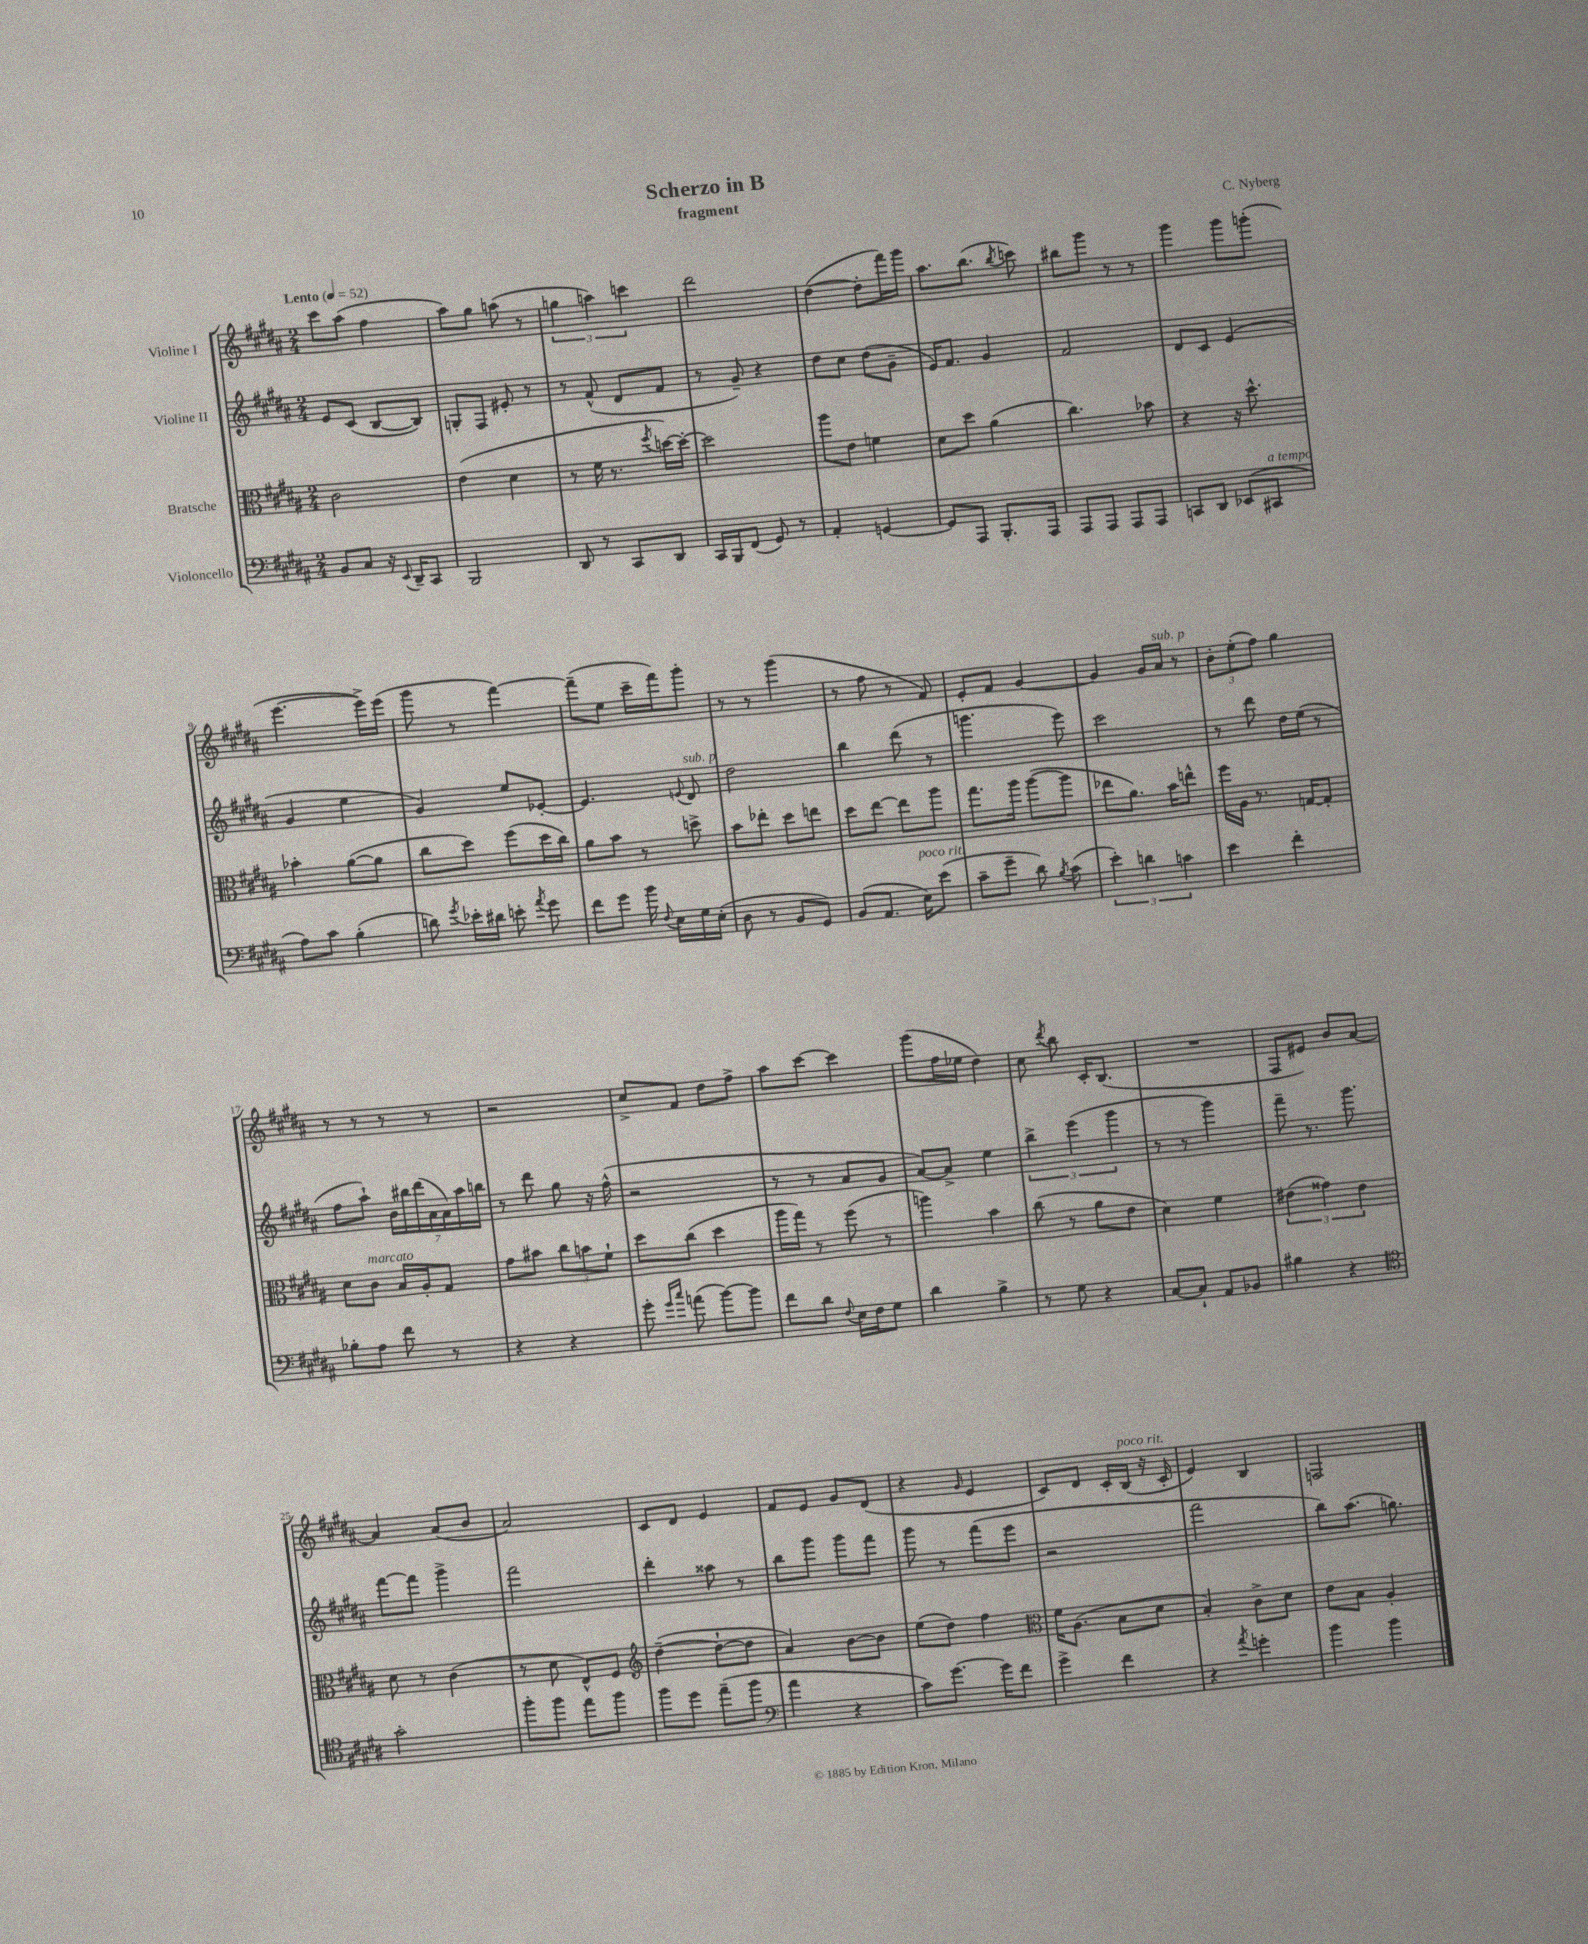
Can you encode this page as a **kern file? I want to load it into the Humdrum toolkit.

**kern	**kern	**kern	**kern
*staff4	*staff3	*staff2	*staff1
*clefF4	*clefC3	*clefG2	*clefG2
*k[f#c#g#d#a#]	*k[f#c#g#d#a#]	*k[f#c#g#d#a#]	*k[f#c#g#d#a#]
*M2/4	*M2/4	*M2/4	*M2/4
*MM52	*MM52	*MM52	*MM52
8BB	2c#	8e	8ccc#
8C#	.	(8c#	(8aa#
16r	.	[8B	4ff#
8qqEE	.	.	.
16DD#~	.	.	.
8CC#	.	8B])	.
=	=	=	=
2BBB	(4e	8G'	8aa#)
.	.	8F#	8gg#
.	4d#	8e#'	(8aa
.	.	8r	8r
=	=	=	=
8DD#	8r	8r	6gg
8r	16f#	(8f#^^	.
.	.	.	6aa)
.	8.r	.	.
8CC#	.	8d#	.
.	.	.	6ccc
.	8qff#	.	.
8DD#	[16dd)	8f#	.
.	16dd'_	.	.
=	=	=	=
16CC#	2dd]	8r	2ddd#
16BBB	.	.	.
(8FF#	.	8g#~)	.
8GG#)	.	4r	.
8r	.	.	.
=	=	=	=
4AA#'	8aa#	8dd#	([4dd#
.	8e	8cc#	.
[4GG	4f	(8dd#	8dd#']
.	.	8g#~	16fff#)
.	.	.	16ggg#
=	=	=	=
8GG]	8d#	16e)	8.aa#
.	.	8.f#	.
8AAA#	8dd#	.	.
.	.	.	(8.bb
8.BBB'	(4a#	4g#	.
.	.	.	8qbb
.	.	.	8ccc)
16AAA#	.	.	.
=	=	=	=
8AAA#	4.cc#)	2f#	8bb#
8AAA#	.	.	8ggg#
8AAA#	.	.	8r
8AAA#	8b-	.	8r
=	=	=	=
8CC	4r	8d#	4ggg#
8DD#	.	8c#	.
(8EE-	16r	(4e	8ggg#
.	8.dd#^^	.	.
8CC#	.	.	(8ggg'
=	=	=	=
8A#)	4b-'	4g#	[4.eee
8c#	.	.	.
(4B'	([8a#	4ee	.
.	8a#]	.	16eee^])
.	.	.	(16eee
=	=	=	=
8d)	8cc#	4g#)	8ggg#
8qg#	.	.	.
16e-'	8dd#)	.	8r
16d#	.	.	.
8e'	(8ff#	8ee	[4fff#)
8qa#	.	.	.
8g#	16dd#	[8e-'	.
.	16cc#)	.	.
=	=	=	=
8f#	8a#	4.e-]	(8fff#~]
8g#	8b	.	8ee
16b	8r	.	16ccc#~
8qqF#	.	.	.
16E	.	.	16fff#)
.	.	8qqe	.
16G#	8dd^	8d#	8ggg#'
(16E'	.	.	.
=	=	=	=
8D#	8b	2dd#	8r
8r	8ee-'	.	8r
8BB	8dd#	.	(4ggg#
8GG#)	8ee	.	.
=	=	=	=
(8BB	8dd#	4bb	8r
8.AA#	[8ee	.	8ff#
.	8ee]	(8ddd#	8r
16E)	.	.	.
(8e	8aa#	8r	8f#)
=	=	=	=
8c#~	8.gg#	4.ggg	8e'
8g#~	.	.	8f#
.	16aa#	.	.
8d#)	([8aa#	.	[4g#
8qB	.	.	.
(8c#	8aa#]	8eee)	.
=	=	=	=
6e')	8ee-	2ccc#	4g#]
.	8.a#)	.	.
6d	.	.	.
.	.	.	16g#
.	16b	.	16a#
6c	.	.	.
.	8ee^^	.	8r
=	=	=	=
4e	16ff#	8r	12b'
.	16A#	.	.
.	.	.	(12ee'
.	8.r	8ddd#	.
.	.	.	12ff#)
4f#'	.	16dd#	4gg#
.	[16G	(16ee	.
.	8G']	8r	.
=	=	=	=
8B-'	8d#	8ff#	8r
8A#	8c#	8aa#`)	8r
8f#	16B	28b	8r
.	.	28bb#	.
.	16A#'	.	.
.	.	(28ddd#	.
.	.	28a#	.
8r	8G#	.	8r
.	.	28a#)	.
.	.	28aa#	.
.	.	28bb	.
=	=	=	=
4r	8g#	8r	2r
.	8b#	8ddd#	.
4r	12cc#	8gg#	.
.	12b	.	.
.	.	16r	.
.	12f#`	.	.
.	.	(16ff#^^	.
=	=	=	=
8g#'	8dd#	2r	8cc#^
16qqg#	.	.	.
16qqcc#	.	.	.
(8a	(8cc#	.	8f#
[8b)	4dd#	.	8dd#
8b]	.	.	8ff#^
=	=	=	=
8f#	16aa#	8r	8aa#
.	16gg#)	.	.
8d#	8r	8r	[8ccc#
8qqF#	.	.	.
16E	(8ff#	8a#	4ccc#]
16F#	.	.	.
8G#	8r	8g#	.
=	=	=	=
4d#	4aa)	[8a#)	(8ggg#
.	.	8a#^]	16ff#
.	.	.	16ee-
4B^	4b	4ee	4dd#)
=	=	=	=
8r	(8cc#	6bb^	8cc#
.	.	.	8qddd#
8G#	8r	.	8bb
.	.	(6eee	.
4r	8a#	.	16c#'
.	.	.	(8.B
.	.	6ggg#	.
.	8e	.	.
=	=	=	=
[8C#	4d#)	8r	2r
8C#`]	.	8r	.
8AA#	4f#	4ggg#)	.
8BB-	.	.	.
=	=	=	=
4B#	(6e#	8fff#~	8F#
.	.	8.r	8e#)
.	6g##)	.	.
4r	.	.	8b
.	.	8.ggg#	.
.	6e#	.	.
.	.	.	[8a#
=	=	=	=
*clefC4	*	*	*
2g#'	8d#	[8fff#	4a#]
.	8r	8fff#]	.
.	(4c#	4ggg#^	(8a#
.	.	.	8b
=	=	=	=
8ff#'	8r	2fff#	2a#)
8ff#	8d#	.	.
8ee	8E^^)	.	.
8ff#	8F#	.	.
=	=	=	=
*	*clefG2	*	*
8ff#	([4dd#~	4ddd#'	8c#
8dd#	.	.	8d#
(8ee~	8dd#`_	8aa##	4e
8ff#	8dd#]	8r	.
=	=	=	=
*clefF4	*	*	*
4a#	4a#)	8bb	8f#
.	.	8ggg#	8e
4r	[8b	8ggg#	8g#
.	8b]	8fff#	(8d#
=	=	=	=
8c#)	(8ee	8ggg#	4r
[8.g#	8dd#)	8r	.
.	.	.	16qqg#
.	4ff#	(8fff#	4e
16g#]	.	.	.
8f#	.	8eee	.
=	=	=	=
*	*clefC3	*	*
4g#^	16f#	2r	8c#)
.	(8.A#	.	.
.	.	.	8d#
4f#	8B	.	16c#'
.	.	.	(16B
.	8d#	.	16r
.	.	.	16c#'
=	=	=	=
4r	4B')	2fff#	4e)
8qa#	.	.	.
4g'	8c#^	.	4B
.	8d#	.	.
=	=	=	=
4b	8e	8bb)	2F
.	8B	(8.aa#	.
4b	4A#'	.	.
.	.	8.gg)	.
==	==	==	==
*-	*-	*-	*-
